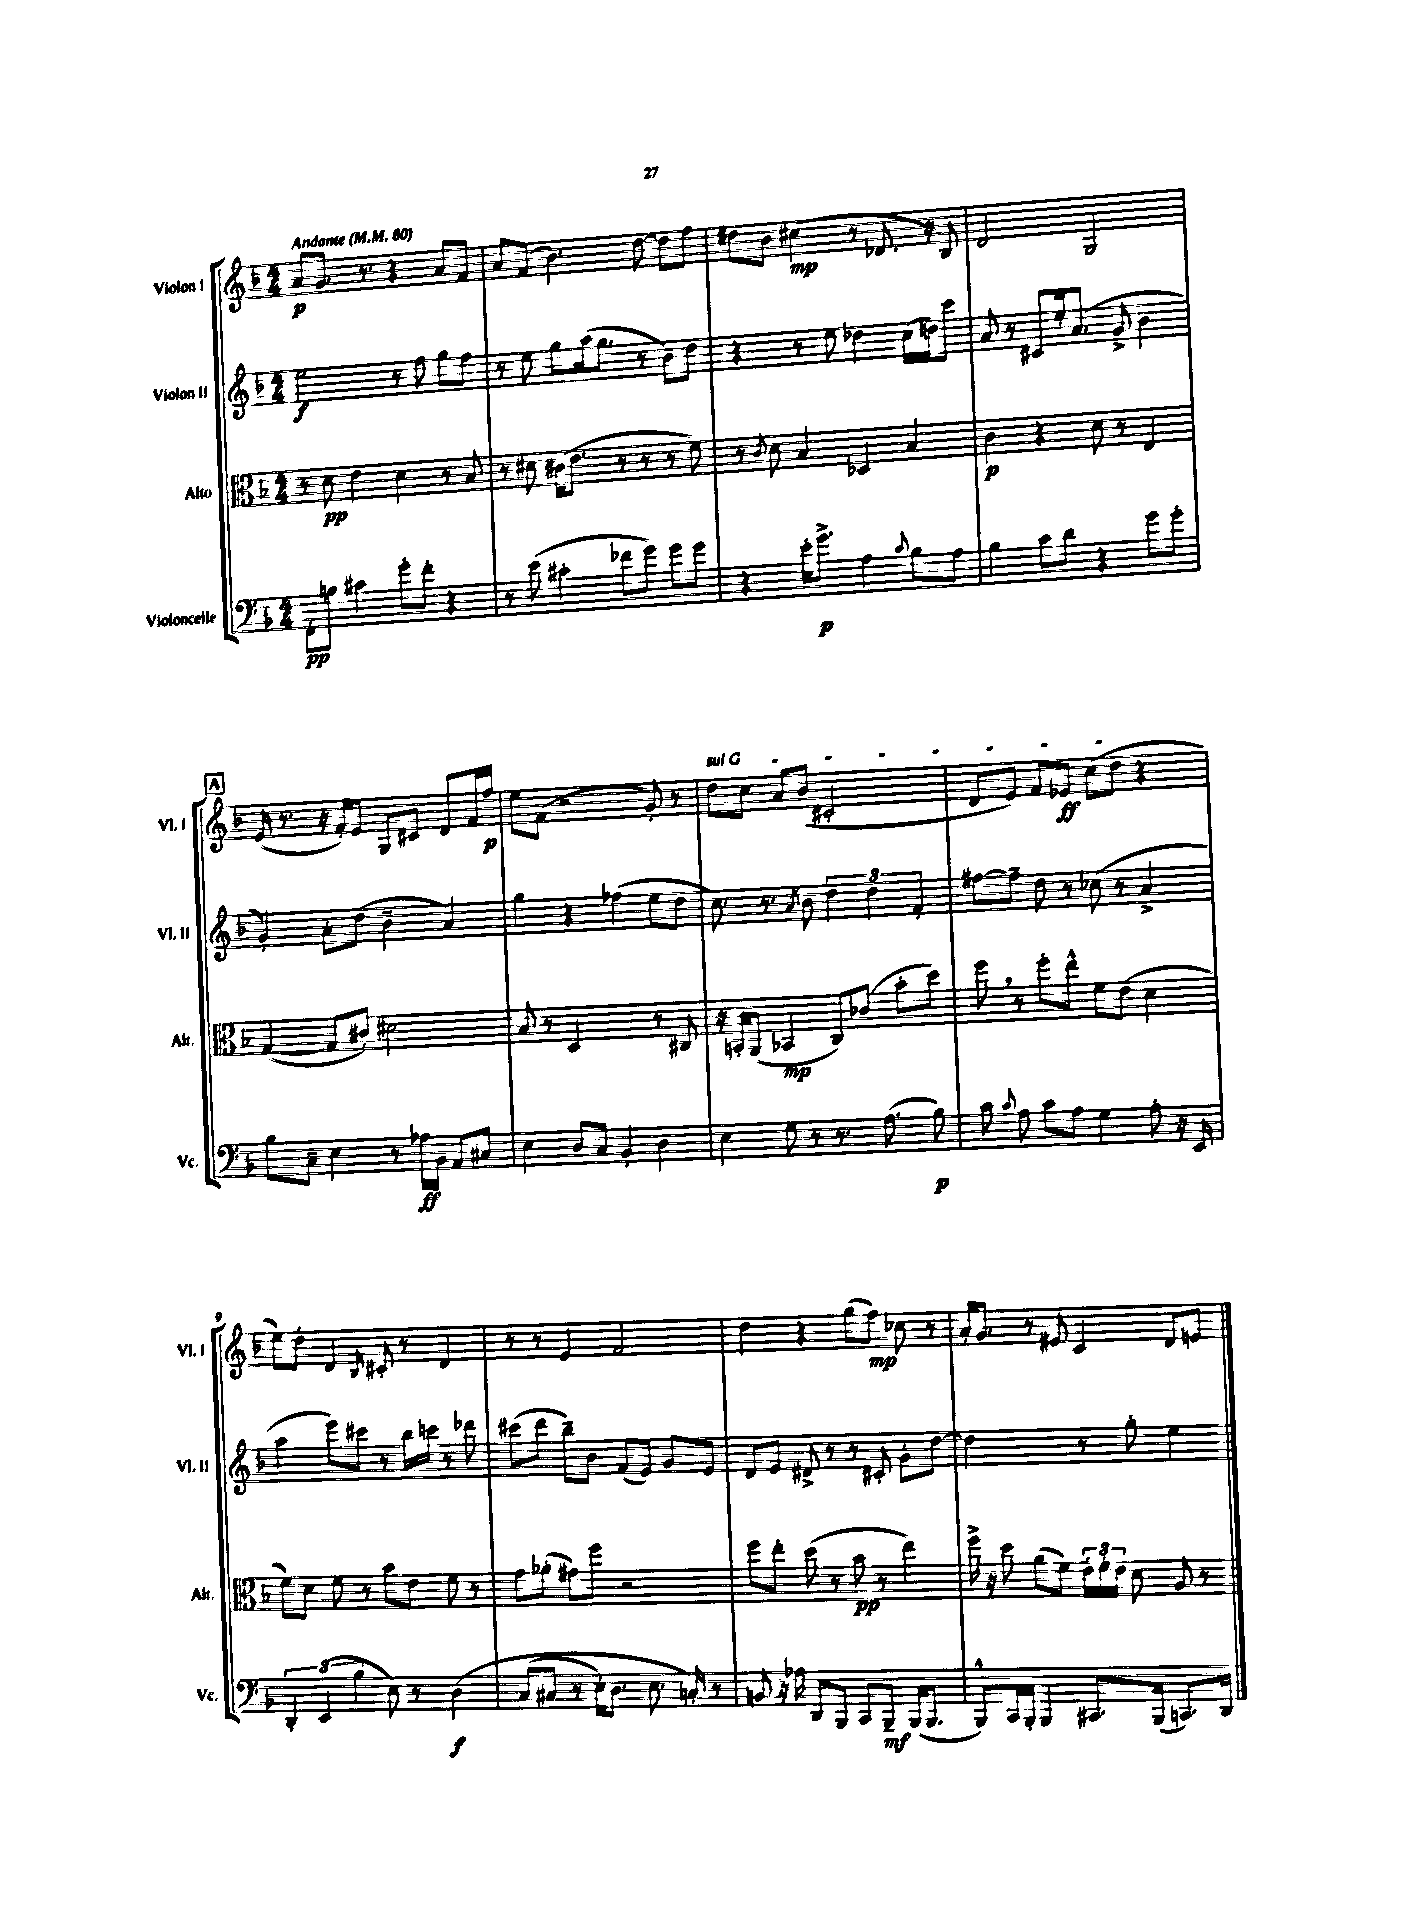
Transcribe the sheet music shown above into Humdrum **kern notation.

**kern	**kern	**kern	**kern
*staff4	*staff3	*staff2	*staff1
*clefF4	*clefC3	*clefG2	*clefG2
*k[b-]	*k[b-]	*k[b-]	*k[b-]
*M4/4	*M4/4	*M4/4	*M4/4
*MM80	*MM80	*MM80	*MM80
8FF'	8r	2ee	8a
8B	8d	.	8.g
4c#	4e	.	.
.	.	.	8.r
8g'	4d	8r	4r
8f'	.	8ff	.
4r	8r	8gg	8a
.	8B-	8ff	8f
=	=	=	=
8r	8r	8r	8a
(8e	8d#	8ee	(8f
4c#'	(16c#	8gg	4.b-)
.	8.e	.	.
.	.	(16aa	.
.	.	8.gg	.
8f-	8r	.	.
8g)	8r	8r	[8dd
8g	8r	8b-)	8dd]
8g	8f)	8dd	8ff
=	=	=	=
4r	8r	4r	8dd#
.	8qc	.	.
.	8d	.	8b-
16e'	4B-	8r	(4cc#
8.g^	.	.	.
.	.	8ee	.
4A	4D-	4dd-	8r
.	.	.	8.d-
8qqc	.	.	.
8B-	4B-	(16cc	.
.	.	16dd)	16r
8A	.	8ccc	8B-)
=	=	=	=
4B-	4c	8a	2d
.	.	8r	.
8c	4r	8c#	.
8d	.	16ee'	.
.	.	(8.a	.
4r	8d	.	2G
.	8r	8g^	.
8g	4E	4b-	.
8g'	.	.	.
=	=	=	=
8B-	([4G	4g')	(16e
.	.	.	8.r
8C~	.	.	.
4E	8G]	8a'	16r
.	.	.	16f')
.	8c#')	(8dd	8e
8r	2d#	4b-~	8G
16A-	.	.	8c#
16BB-	.	.	.
8AA	.	4a)	8d
8C#	.	.	16f
.	.	.	16ff
=	=	=	=
4E	8B-	4gg	8ee
.	8r	.	(8f
8D	2D	4r	2r
8C	.	.	.
4BB-'	.	(4ff-	.
4D	8r	8ee	8g')
.	8C#	8dd	8r
=	=	=	=
4E	16r	8.cc)	8dd
.	16BB'	.	.
.	(8AA	.	8cc
.	.	8.r	.
8G	4BB-	.	8a
.	.	8qa	.
8r	.	8b-	(8b-
8.r	8C)	6dd	2c#'
.	(8c-	.	.
.	.	6dd	.
(8.A	.	.	.
.	8b-'	.	.
.	.	6f'	.
8B-)	8dd)	.	.
=	=	=	=
8c	8ff	[8ff#	8d
8qqc	.	.	.
8A	8r	8ff#~]	8e)
8c	8ff'	8dd	8f
8A	8ee^^	8r	8e-
4G	8f	(8cc-	(8cc
.	(8e	8r	8dd
8A'	4d	4a^	4r
16r	.	.	.
16EE	.	.	.
=	=	=	=
6DD'	8f)	4aa	8ee)
.	8d	.	8dd'
(6EE	.	.	.
.	8f	8eee)	4d
6B-	.	.	.
.	8r	8ccc#	.
.	.	.	16qqB-
8E)	8b-	8r	8c#'
8r	8e	16bb-	8r
.	.	16ccc	.
&(4D	8f	8r	4d
.	8r	8ddd-	.
=	=	=	=
(8C	8g	(8ccc#	8r
8C#	(8a-'	8ddd	8r
8r	8g#)	8bb-~)	4e
16E')	8ff	8b-	.
8.D	.	.	.
.	2r	(8f	2f
8.E	.	8e)	.
.	.	8g	.
16C'&)	.	.	.
8r	.	8e	.
=	=	=	=
8BB	8ff	8d	4dd
16r	8ee'	8e	.
16A-	.	.	.
8DD	(8dd	8d#^	4r
8BBB-	8r	8r	.
8CC	8b-	8r	(8gg
8BBB-~	8r	8c#'	8ff)
(16BBB-	4ee)	8g'	8cc-
8.BBB-	.	.	.
.	.	[8dd	8r
=	=	=	=
8BBB-^^)	16ff^	2dd]	16a'
.	16r	.	8.g
16CC	8dd	.	.
16BBB-'	.	.	.
4BBB-	(8a	.	8r
.	8f)	.	8e#
8.CC#	24e'	8r	4c
.	24f'	.	.
.	24e	.	.
.	8d	8gg'	.
(16BBB-	.	.	.
8.CC)	8A	4ee	8d
.	8r	.	8e
16DD	.	.	.
==	==	==	==
*-	*-	*-	*-
